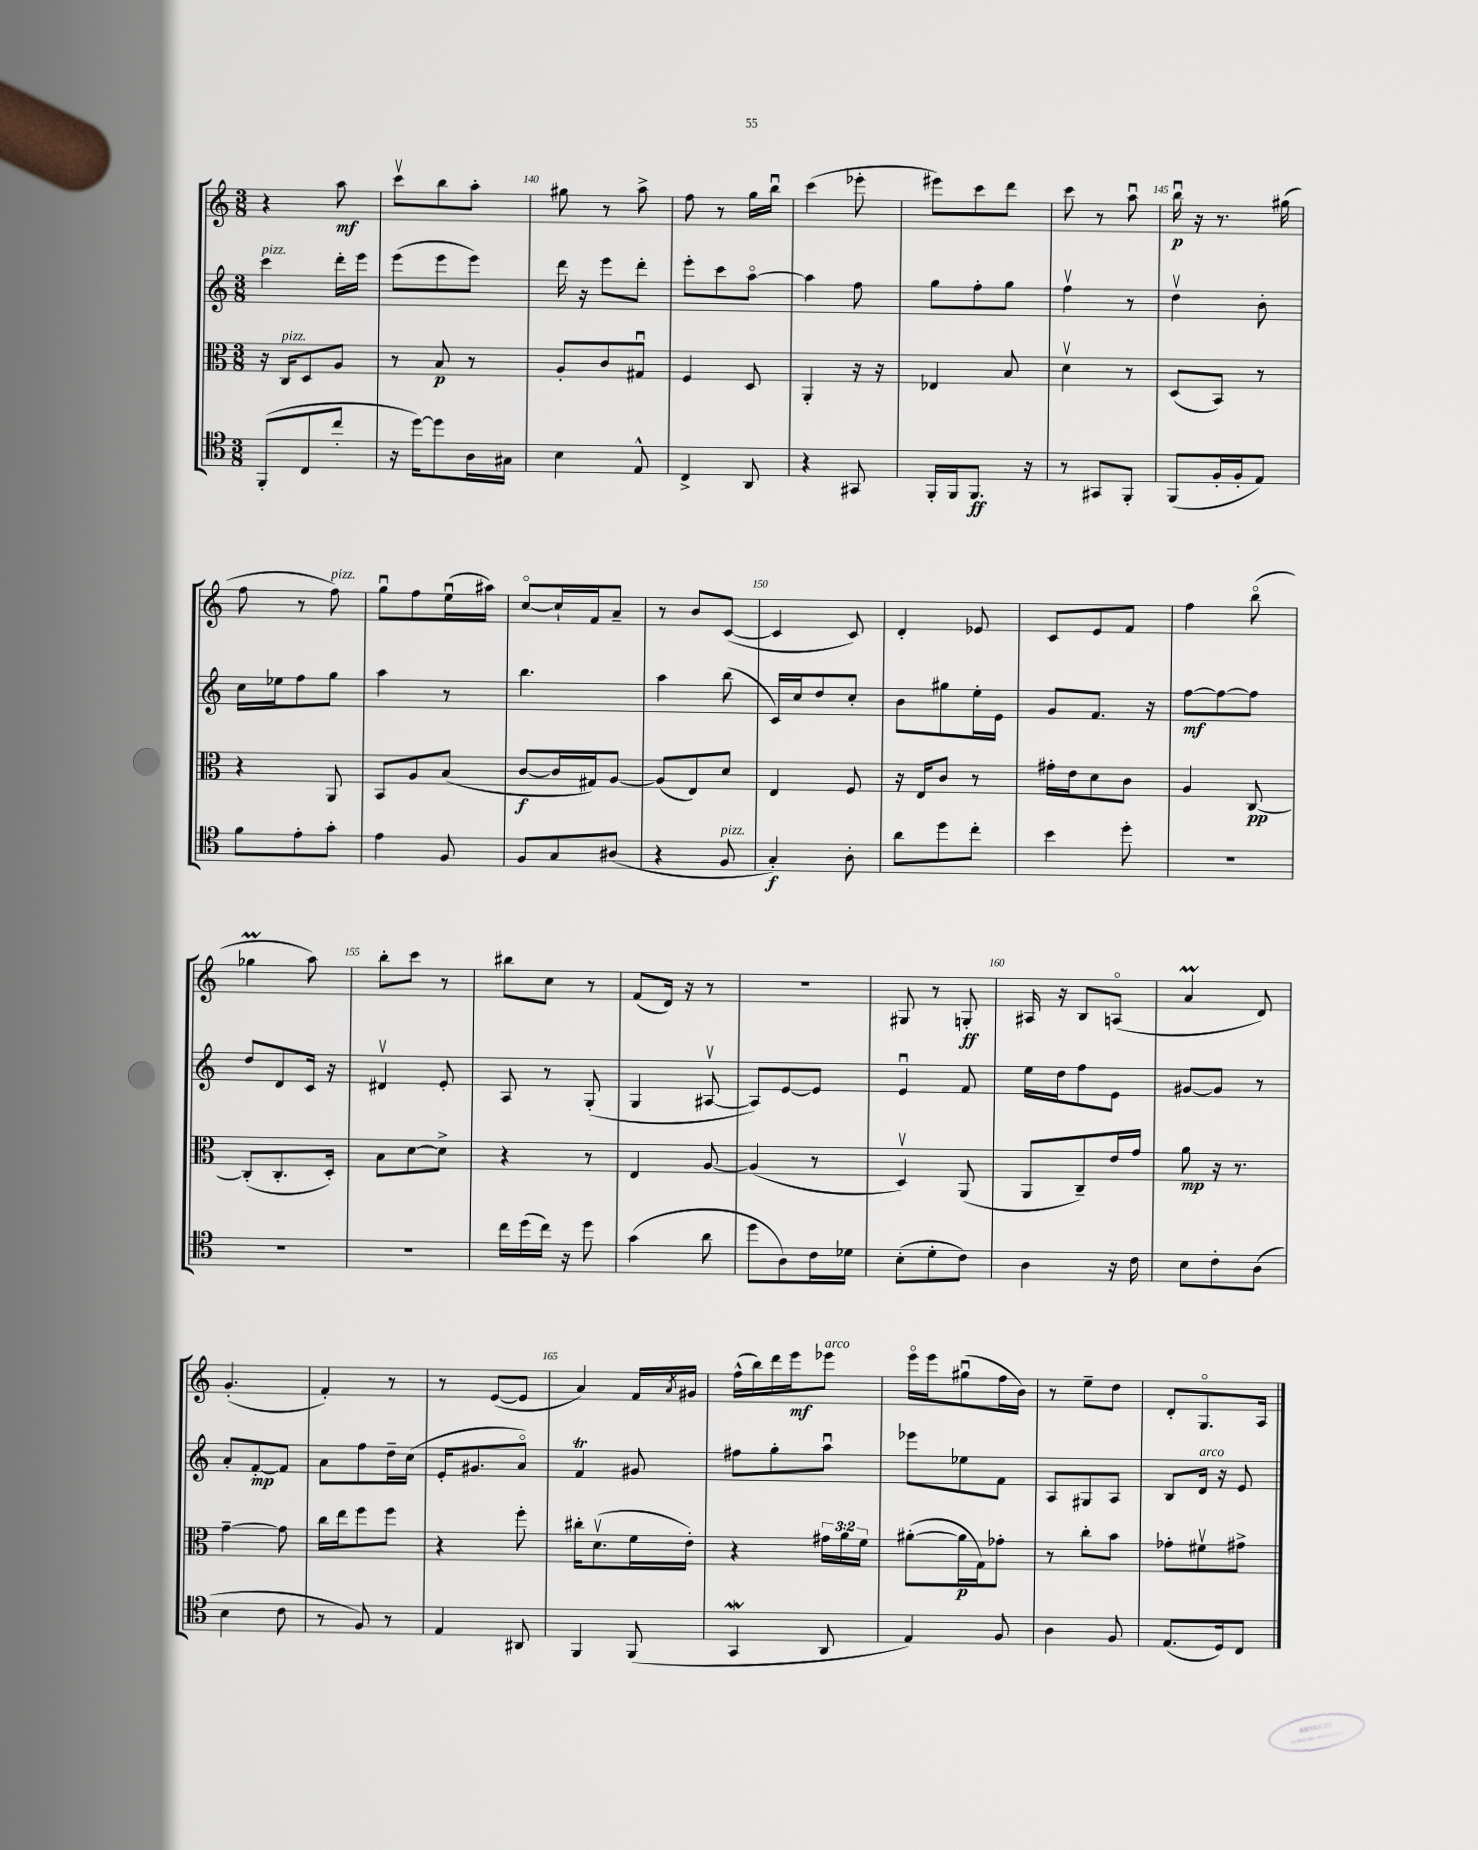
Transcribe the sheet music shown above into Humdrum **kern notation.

**kern	**kern	**kern	**kern
*staff4	*staff3	*staff2	*staff1
*clefC4	*clefC3	*clefG2	*clefG2
*k[]	*k[]	*k[]	*k[]
*M3/8	*M3/8	*M3/8	*M3/8
(8FF'	16r	4ccc	4r
.	16C	.	.
8C	8D	.	.
8cc'	8A	16ddd'	8aa
.	.	16eee	.
=	=	=	=
16r	8r	(8eee	8cccv
[16dd)	.	.	.
8dd]	8B	8eee	8bb
16A	8r	8eee)	8aa'
16G#	.	.	.
=	=	=	=
4B	8A'	16ddd	8gg#
.	.	16r	.
.	8c	8eee	8r
8E^^	8G#u	8ddd'	8aa^
=	=	=	=
4C^	4F	8eee'	8ff
.	.	8ccc	8r
8AA	8D	[8aao	16gg
.	.	.	16bbu
=	=	=	=
4r	4AA'	4aa]	(4ccc
8GG#	16r	8ff	8eee-'
.	16r	.	.
=	=	=	=
16FF'	4E-	8gg	8eee#)
16FF	.	.	.
8.FF	.	8ff'	8ccc
.	8B	8gg	8ddd
16r	.	.	.
=	=	=	=
8r	4dv	4ffv	8ccc
8GG#	.	.	8r
8FF'	8r	8r	8aau
=	=	=	=
(8FF	(8D	4ddv	16bbu
.	.	.	16r
16F'	8BB)	.	8.r
16F'	.	.	.
8E)	8r	8b'	.
.	.	.	(16gg#
=	=	=	=
8f	4r	16cc	8ff
.	.	16ee-	.
8e'	.	8ff	8r
8g'	8AA	8gg	8ff)
=	=	=	=
4e	8BB	4aa	8ggu
.	8A	.	8ff
8F	(8B	8r	(16eeu
.	.	.	16aa#)
=	=	=	=
8F	[8c	4.bb	[8cco
8G	16c]	.	16cc`]
.	16G#)	.	16f
(8A#	[8A	.	8a~
=	=	=	=
4r	(8A]	4aa	8r
.	8E)	.	8b
8F	8d	(8bb	([8c
=	=	=	=
4G')	4E	16c)	4c]
.	.	16cc	.
.	.	8dd	.
8A'	8F	8cc'	8c)
=	=	=	=
8a	16r	8b	4d'
.	16E	.	.
8dd	8c	8gg#	.
8cc'	8r	16ee'	8e-
.	.	16e	.
=	=	=	=
4b	16g#'	8g	8c
.	16e	.	.
.	8d	8.f	8e
8dd'	8c	.	8f
.	.	16r	.
=	=	=	=
4.r	4A	[8ff	4ff
.	.	8ff_	.
.	[8C	8ff]	(8bbo
=	=	=	=
4.r	(8C']	8dd	4gg-
.	8.C'	8d	.
.	.	16c	8aa)
.	16D')	16r	.
=	=	=	=
4.r	8B	4d#v	8bb'
.	[8d	.	8ccc
.	8d^]	8e'	8r
=	=	=	=
16cc	4r	8A	8bb#
(16dd	.	.	.
16cc)	.	8r	8cc
16r	.	.	.
8dd	8r	(8G'	8r
=	=	=	=
(4g	4E	4G	(8f
.	.	.	16d)
.	.	.	16r
8a	[8A	[8A#v	8r
=	=	=	=
8dd	(4A]	8A#])	4.r
8A)	.	[8e	.
16c	8r	8e]	.
16d-	.	.	.
=	=	=	=
(8B'	4Dv)	4eu	8G#
8d'	.	.	8r
8c)	(8AA	8f	8G'
=	=	=	=
4A	8AA	16ee	16A#
.	.	16dd	16r
.	8C~)	8ff	8B
16r	16e	8e	(8Ao
16c	16g	.	.
=	=	=	=
8B	8a	[8g#	4a
8c'	16r	8g#]	.
.	8.r	.	.
(8A	.	8r	8d)
=	=	=	=
4B	[4g~	8a'	(4.g'
.	.	[8f'	.
8c	8g]	8f]	.
=	=	=	=
8r	16cc	8a	4f')
.	16ee	.	.
8F)	8ff	8ff	.
8r	8ff	16dd~	8r
.	.	(16cc	.
=	=	=	=
4E	4r	16e'	8r
.	.	8.g#	.
.	.	.	([8e
8AA#	8ff'	8ao)	8e]
=	=	=	=
4FF	16cc#'	4f	4a)
.	(8.dv	.	.
(8FF	16f	8g#	16f
.	.	.	8qa
.	16e')	.	16g#
=	=	=	=
4GG	4r	8ff#	(16ff^^
.	.	.	16bb)
.	.	8gg'	16ddd
.	.	.	16eee
8AA	24g#	8aau	8eee-
.	24a	.	.
.	24f	.	.
=	=	=	=
4E)	([8a#'	8eee-	16eeeo
.	.	.	16eee
.	16a#]	8ee-	(8gg#u
.	16G)	.	.
8F	8g-'	8f	16ff
.	.	.	16b)
=	=	=	=
4A	8r	8A	8r
.	8cc'	8G#	8ee~
8F	8b	8A	8dd
=	=	=	=
(8.E	8g-'	8B	8d'
.	8f#v	16d	8.Go
16D)	.	16r	.
8C	8g#^	8e	.
.	.	.	16A
==	==	==	==
*-	*-	*-	*-
